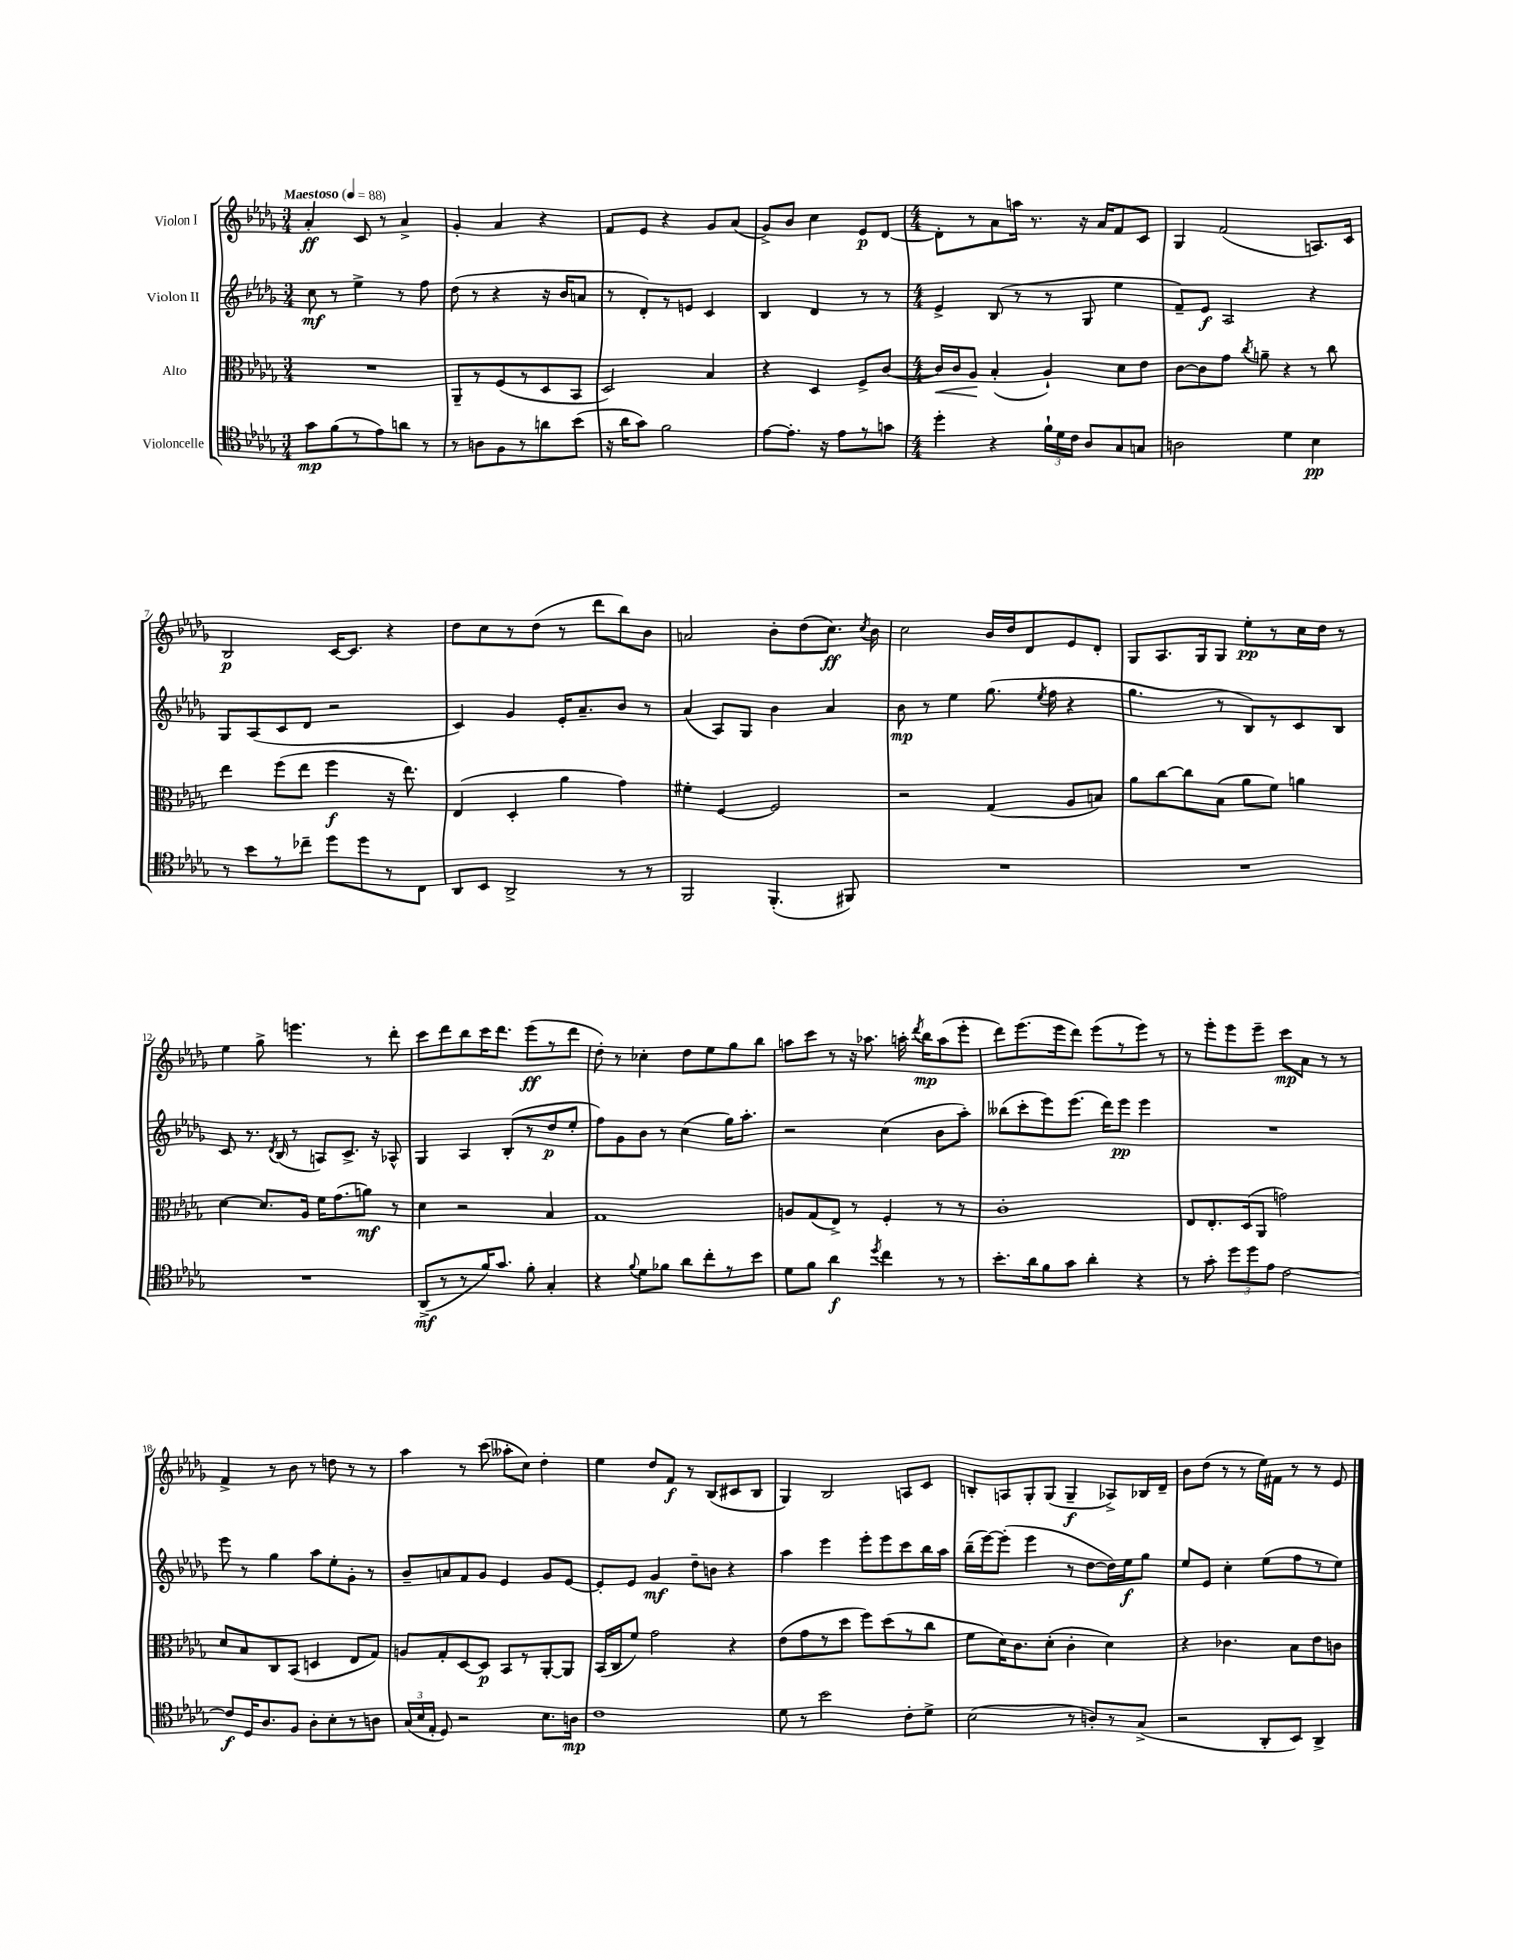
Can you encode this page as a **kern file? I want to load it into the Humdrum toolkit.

**kern	**dynam	**kern	**dynam	**kern	**dynam	**kern	**dynam
*part4	*part4	*part3	*part3	*part2	*part2	*part1	*part1
*staff4	*staff4	*staff3	*staff3	*staff2	*staff2	*staff1	*staff1
*I"Violoncelle	*	*I"Alto	*	*I"Violon II	*	*I"Violon I	*
*clefC4	*	*clefC3	*	*clefG2	*	*clefG2	*
*k[b-e-a-d-g-]	*	*k[b-e-a-d-g-]	*	*k[b-e-a-d-g-]	*	*k[b-e-a-d-g-]	*
*M3/4	*	*M3/4	*	*M3/4	*	*M3/4	*
*MM88	*	*MM88	*	*MM88	*	*MM88	*
=1	=1	=1	=1	=1	=1	=1	=1
!	!	!	!	!	!	!LO:TX:a:B:t=Maestoso	!
8g-\L	mp	2.r	.	8cc\	mf	4a-'/	ff
(8f\	.	.	.	8r	.	.	.
8r	.	.	.	4ee-^\	.	8c/	.
8e-\)	.	.	.	.	.	8r	.
8an\J	.	.	.	8r	.	4a-^/	.
8r	.	.	.	8ff\	.	.	.
=2	=2	=2	=2	=2	=2	=2	=2
8r	.	8AA-~/L	.	(8dd-\	.	4g-'/	.
8An\L	.	8r	.	8r	.	.	.
8F\	.	(8F/	.	4r	.	4a-/	.
8r	.	8r	.	.	.	.	.
8an\	.	8D-/	.	16r	.	4r	.
.	.	.	.	16b-/KL	.	.	.
(8b-\J	.	8BB-/J	.	8an/J	.	.	.
=3	=3	=3	=3	=3	=3	=3	=3
16r	.	2D-/)	.	8r	.	8f/L	.
16a-\KL	.	.	.	.	.	.	.
8g-\J)	.	.	.	8d-'/L)	.	8e-/J	.
2f\	.	.	.	8r	.	4r	.
.	.	.	.	8en/J	.	.	.
.	.	4B-/	.	4c/	.	8g-/L	.
.	.	.	.	.	.	(8a-/J	.
=4	=4	=4	=4	=4	=4	=4	=4
[8e-\L	.	4r	.	4B-/	.	8g-^/L)	.
8.e-'\J]	.	.	.	.	.	8b-/J	.
.	.	4D-/	.	4d-/	.	4cc\	.
16r	.	.	.	.	.	.	.
8e-\L	.	.	.	.	.	.	.
8r	.	8F^/L	.	8r	.	8e-/L	p
8gn\J	.	[8c/J	.	8r	.	[8d-/J	.
=5	=5	=5	=5	=5	=5	=5	=5
*M4/4	*	*M4/4	*	*M4/4	*	*M4/4	*
!	!	!	!LO:HP:b	!	!	!	!
4dd-'\	.	16c/LL]	<	4e-^/	.	8d-'\L]	.
.	.	16c/J	.	.	.	.	.
.	.	8A-/J	.	.	.	8r	.
4r	.	(4B-'/	[	(8B-/	.	8a-\	.
.	.	.	.	8r	.	16aan\Jk	.
.	.	.	.	.	.	8.r	.
24f`\LL	.	4A-`/)	.	8r	.	.	.
24d-\	.	.	.	.	.	.	.
24c\JJ	.	.	.	.	.	.	.
8A-/L	.	.	.	8G-/	.	16r	.
.	.	.	.	.	.	16a-/KL	.
8G-/	.	8d-\L	.	4ee-\	.	8f/	.
8Gn/J	.	8e-\J	.	.	.	8c/J	.
=6	=6	=6	=6	=6	=6	=6	=6
2An\	.	[8c\L	.	8f~/L)	.	4G-/	.
.	.	8c\]	.	8e-/J	f	.	.
.	.	8g-\J	.	2A-/	.	(2f/	.
.	.	8qcc/	.	.	.	.	.
.	.	8an~\	.	.	.	.	.
4d-\	.	4r	.	.	.	.	.
4B-\	pp	8r	.	4r	.	8.An/L)	.
.	.	8cc\	.	.	.	.	.
.	.	.	.	.	.	16c/Jk	.
!!LO:LB:g=z
=7	=7	=7	=7	=7	=7	=7	=7
8r	.	4ee-\	.	8G-/L	.	2B-/	p
8b-\L	.	.	.	(8A-/	.	.	.
8r	.	(8ff\L	.	8c/	.	.	.
8cc-X~\J	.	8ee-\J	.	8d-/J	.	.	.
8dd-\L	.	4ff\	f	2r	.	[16c/KL	.
.	.	.	.	.	.	8.c/J]	.
8dd-\	.	.	.	.	.	.	.
8r	.	16r	.	.	.	4r	.
.	.	8.ee-\)	.	.	.	.	.
8C\J	.	.	.	.	.	.	.
=8	=8	=8	=8	=8	=8	=8	=8
8AA-/L	.	(4E-/	.	4c/)	.	8dd-\L	.
8BB-/J	.	.	.	.	.	8cc\	.
2AA-^/	.	4D-'/	.	4g-/	.	8r	.
.	.	.	.	.	.	(8dd-\J	.
.	.	4a-\	.	16e-'/KL	.	8r	.
.	.	.	.	8.a-~/	.	.	.
.	.	.	.	.	.	8ddd-\L	.
8r	.	4g-\)	.	8b-/J	.	8bb-\)	.
8r	.	.	.	8r	.	8b-\J	.
=9	=9	=9	=9	=9	=9	=9	=9
2FF/	.	4f#X'\	.	(4a-/	.	2an/	.
.	.	[4F/	.	8A-/L)	.	.	.
.	.	.	.	8G-/J	.	.	.
(4.FF'/	.	2F/]	.	4b-\	.	8b-'\L	.
.	.	.	.	.	.	(8dd-\	.
.	.	.	.	4a-/	.	8.cc\J)	ff
8FF#X/)	.	.	.	.	.	.	.
.	.	.	.	.	.	8qcc/	.
.	.	.	.	.	.	16b-\	.
=10	=10	=10	=10	=10	=10	=10	=10
1r	.	2r	.	8b-\	mp	2cc\	.
.	.	.	.	8r	.	.	.
.	.	.	.	4ee-\	.	.	.
.	.	(4G-/	.	(8.gg-\	.	16b-/LL	.
.	.	.	.	.	.	16dd-/J	.
.	.	.	.	.	.	8d-/	.
.	.	.	.	8qee-/	.	.	.
.	.	.	.	16ff\	.	.	.
.	.	8A-/L	.	4r	.	8e-/	.
.	.	8Bn/J)	.	.	.	8d-'/J	.
=11	=11	=11	=11	=11	=11	=11	=11
1r	.	8a-\L	.	4.gg-\	.	8G-/L	.
.	.	[8cc\	.	.	.	8.A-/	.
.	.	8cc\]	.	.	.	.	.
.	.	.	.	.	.	16G-/k	.
.	.	(8B-\J	.	8r	.	8G-/J	.
.	.	8a-\L	.	8B-/L)	.	8ee-'\L	pp
.	.	8f\J)	.	8r	.	8r	.
.	.	4an\	.	8c/	.	16cc\L	.
.	.	.	.	.	.	16dd-\JJ	.
.	.	.	.	8B-/J	.	8r	.
!!LO:LB:g=z
=12	=12	=12	=12	=12	=12	=12	=12
1r	.	[4d-\	.	8c/	.	4ee-\	.
.	.	.	.	8.r	.	.	.
.	.	8.d-/L]	.	.	.	8gg-^\	.
.	.	.	.	8qd-/	.	.	.
.	.	.	.	(16B-/	.	.	.
.	.	.	.	8r	.	4.eeen\	.
.	.	16A-/Jk	.	.	.	.	.
.	.	16f\KL	.	8An/L)	.	.	.
.	.	(8.g-\	.	.	.	.	.
.	.	.	.	8.c^/J	.	.	.
.	.	8an\J)	mf	.	.	8r	.
.	.	.	.	16r	.	.	.
.	.	8r	.	8A-X^^/	.	8ddd-'\	.
=13	=13	=13	=13	=13	=13	=13	=13
(8AA-^/L	mf	4d-\	.	4G-/	.	8ccc\L	.
8r	.	.	.	.	.	8ddd-\	.
8r	.	2r	.	4A-/	.	8bb-\	.
16f/K)	.	.	.	.	.	16ccc\K	.
8.g-/J	.	.	.	.	.	8.ddd-\J	.
.	.	.	.	(8B-'/L	.	.	.
8f'\	.	.	.	8r	.	(8eee-\L	ff
4G-'/	.	4B-/	.	8dd-/	p	8r	.
.	.	.	.	8ee-'/J	.	8ddd-\J	.
=14	=14	=14	=14	=14	=14	=14	=14
4r	.	1G-	.	8ff\L)	.	8dd-'\)	.
.	.	.	.	8g-\	.	8r	.
8qqf/	.	.	.	.	.	.	.
8d-\L	.	.	.	8b-\J	.	4cc-X'\	.
8f-X\J	.	.	.	8r	.	.	.
8a-\L	.	.	.	(4cc\	.	8dd-\L	.
8cc'\	.	.	.	.	.	8ee-\	.
8r	.	.	.	16gg-\KL)	.	8gg-\	.
.	.	.	.	8.aa-'\J	.	.	.
8b-\J	.	.	.	.	.	8bb-\J	.
=15	=15	=15	=15	=15	=15	=15	=15
8d-\L	.	8An/L	.	2r	.	8aan\L	.
8f\J	.	(8G-/	.	.	.	8ccc\J	.
4a-\	f	8E-^/J)	.	.	.	8r	.
.	.	8r	.	.	.	16r	.
.	.	.	.	.	.	8.aa-X\	.
8qdd-/	.	.	.	.	.	.	.
4cc\	.	4F'/	.	(4cc\	.	.	.
.	.	.	.	.	.	16aan'\	.
.	.	.	.	.	.	8qddd-/	.
.	.	.	.	.	.	16bb-\KL	mp
8r	.	8r	.	8b-\L	.	(8aa\	.
8r	.	8r	.	8aa-'\J)	.	8eee-'\J	.
=16	=16	=16	=16	=16	=16	=16	=16
8.b-'\L	.	1c'	.	(8bb--X\L	.	8ddd-\L)	.
.	.	.	.	8ccc'\	.	(8.eee-\	.
16a-\k	.	.	.	.	.	.	.
8f\	.	.	.	8eee-\)	.	.	.
.	.	.	.	.	.	16eee-\k	.
8g-\J	.	.	.	(8.eee-\J	.	8ddd-\J)	.
4a-'\	.	.	.	.	.	(8eee-\L	.
.	.	.	.	16ddd-\KL)	.	.	.
.	.	.	.	8eee-\J	pp	8r	.
4r	.	.	.	4eee-\	.	8eee-\J)	.
.	.	.	.	.	.	8r	.
=17	=17	=17	=17	=17	=17	=17	=17
8r	.	8E-/L	.	1r	.	8r	.
8g-'\	.	8.E-'/	.	.	.	8eee-'\L	.
12dd-\L	.	.	.	.	.	8eee-\	.
.	.	(16D-/k	.	.	.	.	.
12dd-\	.	.	.	.	.	.	.
.	.	8AA-/J	.	.	.	8eee-~\J	.
12e-\J	.	.	.	.	.	.	.
[2c\	.	2gn\)	.	.	.	8ccc\L	mp
.	.	.	.	.	.	8a-\J	.
.	.	.	.	.	.	8r	.
.	.	.	.	.	.	8r	.
!!LO:LB:g=z
=18	=18	=18	=18	=18	=18	=18	=18
8c/L]	f	8d-/L	.	8eee-\	.	4f^/	.
16D-/K	.	8B-/	.	8r	.	.	.
8.A-/	.	.	.	.	.	.	.
.	.	8C/	.	4gg-\	.	8r	.
8F/J	.	(8BB-/J	.	.	.	8b-\	.
8A-'\L	.	4Dn/	.	8aa-\L	.	8r	.
8B-'\	.	.	.	8ee-'\	.	8ddn\	.
8r	.	8E-/L	.	8g-'\J	.	8r	.
8An\J	.	8G-/J)	.	8r	.	8r	.
=19	=19	=19	=19	=19	=19	=19	=19
(24G-/LL	.	8An/L	.	8b-~/L	.	4aa-\	.
24B-/	.	.	.	.	.	.	.
24E-'/JJ	.	.	.	.	.	.	.
8D-/)	.	8G-'/	.	8an/	.	.	.
2r	.	[8D-/	.	8f/	.	8r	.
.	.	8D-/J]	p	8g-/J	.	(8ccc\	.
.	.	8BB-/L	.	4e-/	.	8aa--X'\L	.
.	.	8r	.	.	.	8cc\J)	.
8.B-\L	.	[8AA-'/	.	8g-/L	.	4dd-'\	.
.	.	8AA-/J]	.	[8e-/J	.	.	.
16An\Jk	mp	.	.	.	.	.	.
=20	=20	=20	=20	=20	=20	=20	=20
1c	.	(16BB-/LL	.	8e-'/L]	.	4ee-\	.
.	.	16C/J	.	.	.	.	.
.	.	8f/J)	.	8e-/J	.	.	.
.	.	2g-\	.	4g-/	mf	8dd-/L	.
.	.	.	.	.	.	8f/J	f
.	.	.	.	8dd-~\L	.	8r	.
.	.	.	.	8bn\J	.	(8B-/L	.
.	.	4r	.	4r	.	8c#X/	.
.	.	.	.	.	.	8B-/J	.
=21	=21	=21	=21	=21	=21	=21	=21
8d-\	.	(8e-\L	.	4aa-\	.	4G-/)	.
8r	.	8g-\	.	.	.	.	.
2b-\	.	8r	.	4eee-\	.	2B-/	.
.	.	8dd-\J	.	.	.	.	.
.	.	8ff\L)	.	8eee-'\L	.	.	.
.	.	(8dd-\	.	8eee-\	.	.	.
8c'\L	.	8r	.	8ccc\	.	8An/L	.
8d-^\J	.	8cc\J	.	16bb-\L	.	8c/J	.
.	.	.	.	16aa-\JJ	.	.	.
=22	=22	=22	=22	=22	=22	=22	=22
(2B-\	.	8f\L	.	(16bb-~\LL	.	8Bn'/L	.
.	.	.	.	[16eee-\J)	.	.	.
.	.	16d-\K)	.	(8eee-'\J]	.	8An/	.
.	.	8.c\	.	.	.	.	.
.	.	.	.	4eee-\	.	8G-'/	.
.	.	(8d-'\J	.	.	.	(8G-/J	.
8r	.	4c'\	.	8r	.	4G-~/	f
8An'/L)	.	.	.	[8dd-\L	.	.	.
8r	.	4d-\)	.	16dd-\L])	.	8A-X^/L)	.
.	.	.	.	16ee-\J	f	.	.
(8G-^/J	.	.	.	8gg-\J	.	16B-X/L	.
.	.	.	.	.	.	16d-~/JJ	.
=23	=23	=23	=23	=23	=23	=23	=23
2r	.	4r	.	8ee-/L	.	8b-\L	.
.	.	.	.	8e-/J	.	(8dd-\J	.
.	.	4.c-X\	.	4cc'\	.	8r	.
.	.	.	.	.	.	8r	.
8AA-'/L	.	.	.	(8ee-\L	.	16ee-\LL)	.
.	.	.	.	.	.	16f#X\JJ	.
8BB-/J)	.	8B-\L	.	8ff\	.	8r	.
4AA-^/	.	8e-\	.	8r	.	8r	.
.	.	8cn\J	.	8ee-\J)	.	8e-/	.
==	==	==	==	==	==	==	==
*-	*-	*-	*-	*-	*-	*-	*-
